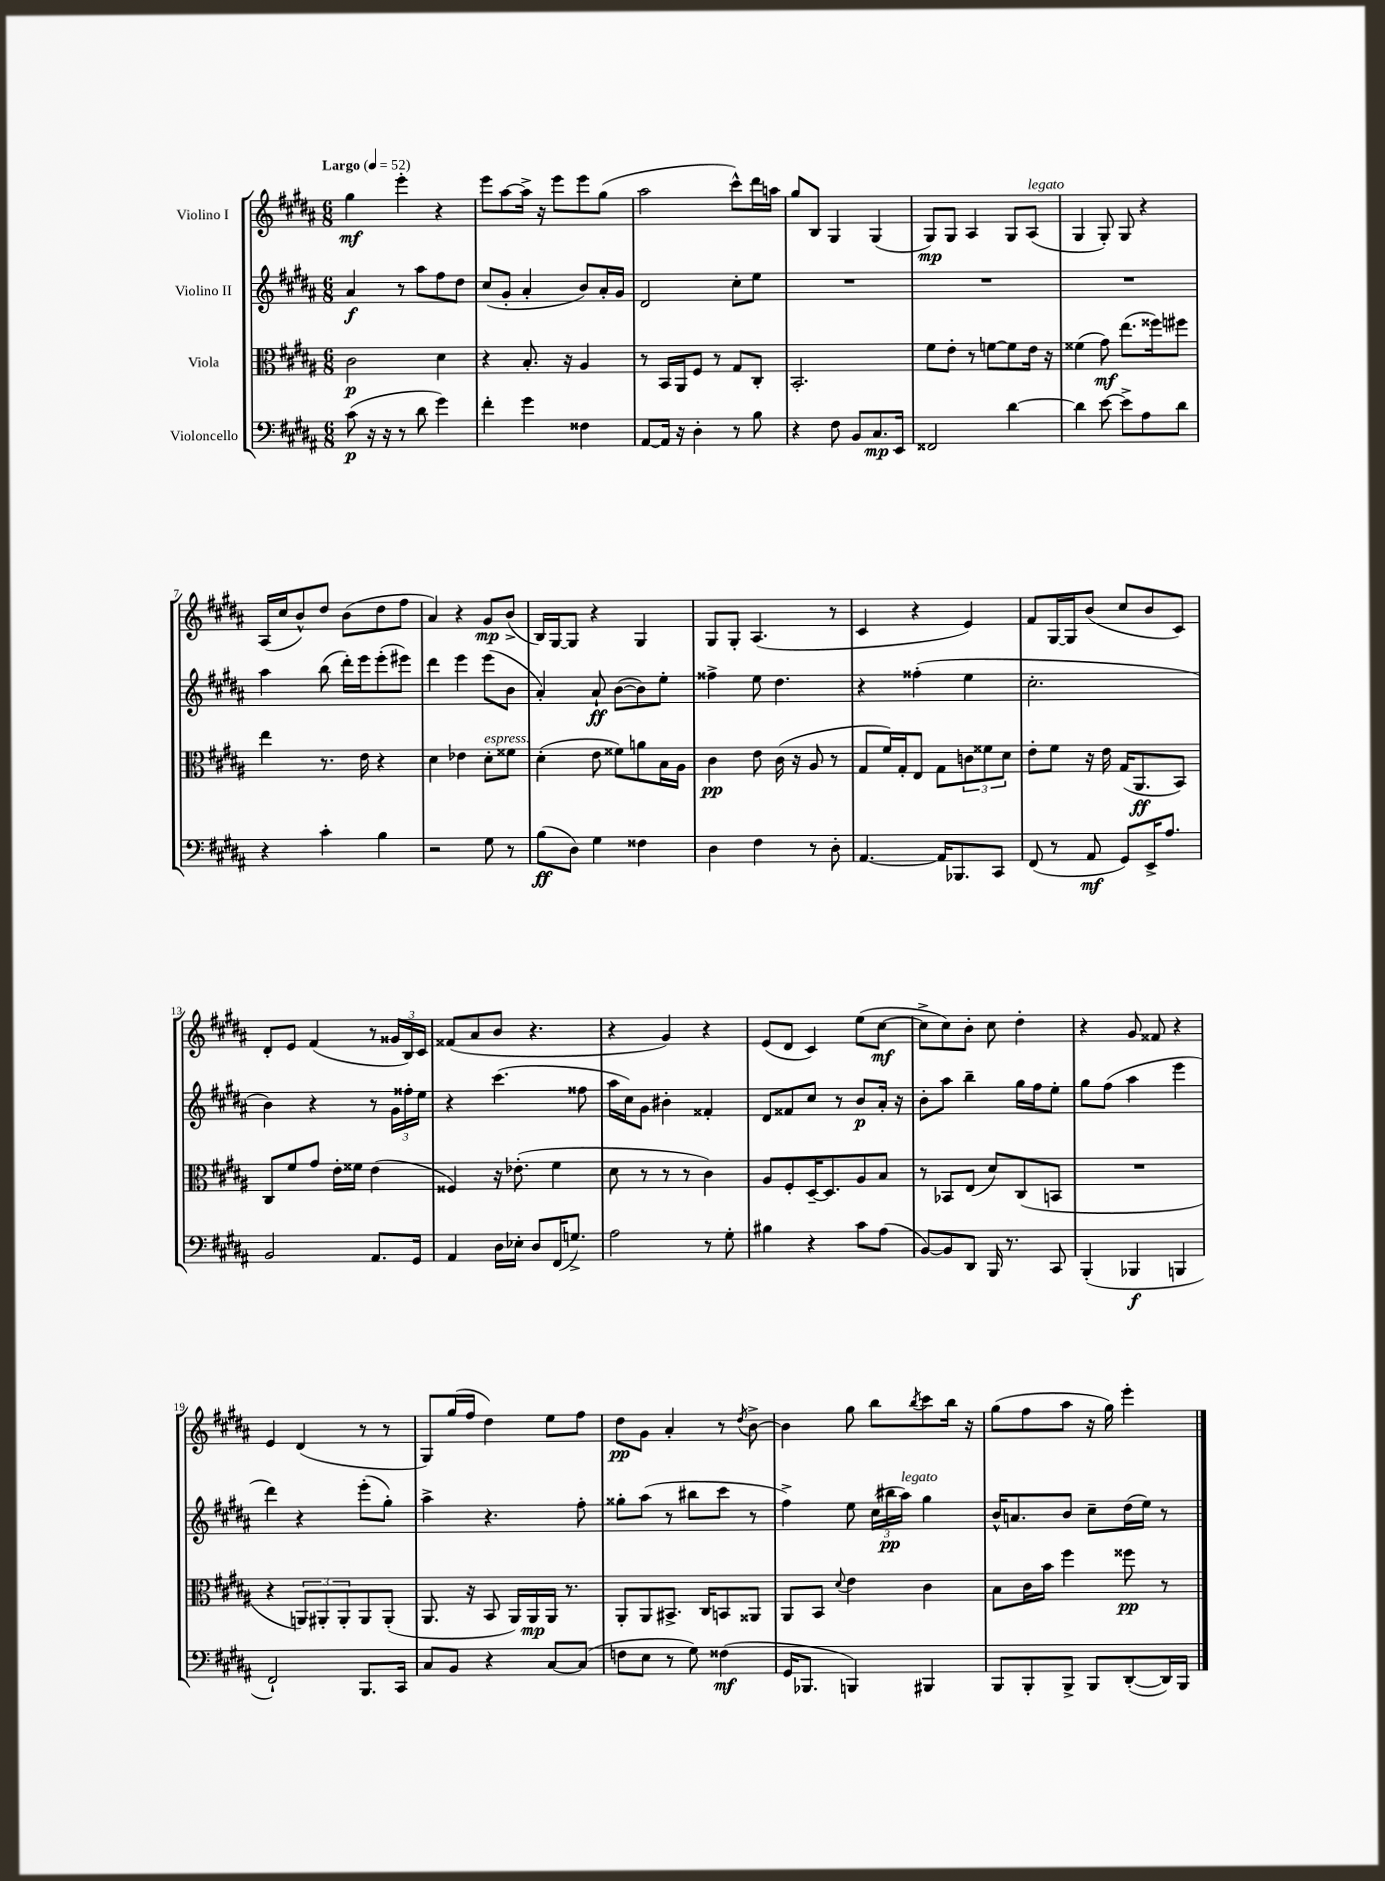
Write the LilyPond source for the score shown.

<<
\new StaffGroup <<
\new Staff = "s0" \with { instrumentName = "Violino I" } {
    \clef treble \key b \major \numericTimeSignature \time 6/8 \tempo "Largo" 4 = 52
    gis''4\mf e'''4-. r4 |
    e'''8 ais''8~ ais''16-> r16 e'''8 e'''8 gis''8( |
    ais''2 cis'''8-^) dis'''16 a''16 |
    gis''8 b8 gis4 gis4( |
    gis8\mp) gis8 ais4 gis8 ais8^\markup { \italic "legato" }( |
    gis4 gis8-.) gis8 r4 |
    ais16( cis''16 b'8-^) dis''8 b'8( dis''8 fis''8 |
    ais'4) r4 gis'8\mp b'8->( |
    b16) gis16~ gis8 r4 gis4 |
    gis8 gis8-. ais4.( r8 |
    cis'4 r4 e'4) |
    fis'8 gis16~ gis16 b'8( cis''8 b'8 cis'8) |
    dis'8-. e'8 fis'4( r8 \tuplet 3/2 { gisis'16 b16) cis'16 } |
    fisis'8( ais'8 b'8 r4. |
    r4 gis'4) r4 |
    e'8( dis'8 cis'4) e''8( cis''8~\mf |
    cis''8-> cis''8) b'8-. cis''8 dis''4-. |
    r4 gis'8 fisis'8 r4 |
    e'4 dis'4( r8 r8 |
    gis8) gis''16( fis''16 dis''4) e''8 fis''8 |
    dis''8\pp gis'8 ais'4-. r8 \acciaccatura { dis''8 } b'8~-> |
    b'4 gis''8 b''8 \acciaccatura { b''8 } cis'''8 b''16 r16 |
    gis''8( fis''8 ais''8 r16 gis''16) e'''4-. \bar "|." |
}
\new Staff = "s1" \with { instrumentName = "Violino II" } {
    \clef treble \key b \major \numericTimeSignature \time 6/8
    ais'4\f r8 ais''8 fis''8 dis''8 |
    cis''8( gis'8-. ais'4-. b'8) ais'16-. gis'16 |
    dis'2 cis''8-. e''8 |
    R2. |
    R2. |
    R2. |
    ais''4 b''8( dis'''16-.) e'''16 e'''8-.( eis'''8) |
    dis'''4 e'''4 e'''8( b'8 |
    ais'4-.) ais'8-!\ff b'8~( b'8) e''8-. |
    fisis''4-> e''8 dis''4. |
    r4 fisis''4-.( e''4 |
    cis''2.-. |
    b'4) r4 r8 \tuplet 3/2 { gis'16 fisis''16-. e''16 } |
    r4 cis'''4.( fisis''8 |
    ais''16 cis''16) gis'8 bis'4-. fisis'4-. |
    dis'8 fisis'8 cis''8 r8 b'8\p ais'16-. r16 |
    b'8-. ais''8 b''4-- gis''16 fis''16 e''8-. |
    gis''8 fis''8( ais''4 e'''4 |
    dis'''4) r4 e'''8-.( gis''8-.) |
    ais''4-> r4. fis''8-. |
    gisis''8-. ais''8( r8 bis''8 cis'''8 r8 |
    fis''4->) e''8 \tuplet 3/2 { cis''16( bis''16\pp ais''16^\markup { \italic "legato" }) } gis''4 |
    b'16-^ a'8. b'8 cis''8-- dis''16( e''16) r8 \bar "|." |
}
\new Staff = "s2" \with { instrumentName = "Viola" } {
    \clef alto \key b \major \numericTimeSignature \time 6/8
    cis'2\p dis'4 |
    r4 b8.-. r16 ais4 |
    r8 b,16 ais,16 fis8 r8 gis8 cis8-. |
    b,2.-. |
    fis'8 e'8-. r8 f'8~ f'8 e'16 r16 |
    fisis'4( gis'8\mf) e''8.( fisis''16) fis''8 |
    e''4 r8. e'16 r4 |
    dis'4 ees'4 dis'8-.^\markup { \italic "espress." } fisis'8 |
    dis'4-.( e'8 fisis'8) a'8 b16 ais16 |
    cis'4\pp e'8 cis'16( r16 ais8 r8 |
    gis8 fis'16) gis16-. e8 gis8 \tuplet 3/2 { c'8 fisis'8 dis'8 } |
    e'8-. fis'8 r16 e'16 gis16( ais,8.\ff b,8) |
    cis8 fis'8 gis'8 e'16-. fisis'16 e'4( |
    fisis4) r16 ees'8.-.( fis'4 |
    dis'8 r8 r8 r8 cis'4) |
    ais8 fis8-. dis16~-- dis8. ais8 b8 |
    r8 bes,8 e8( dis'8) cis8( b,8 |
    R2. |
    r4 \tuplet 3/2 { a,8) ais,8-. ais,8-. } ais,8 ais,8-.( |
    ais,8. r16 b,8 ais,16) ais,16\mp ais,16 r8. |
    ais,8-. ais,8 bis,8.-> cis16 b,8 aisis,8 |
    ais,8 b,8 \appoggiatura { dis'8 } e'4 cis'4 |
    b8 cis'16 b'16 fis''4 fisis''8\pp r8 \bar "|." |
}
\new Staff = "s3" \with { instrumentName = "Violoncello" } {
    \clef bass \key b \major \numericTimeSignature \time 6/8
    cis'8\p( r16 r16 r8 dis'8 gis'4) |
    fis'4-. gis'4 fisis4 |
    ais,8~ ais,16 r16 dis4-. r8 b8 |
    r4 fis8 b,8 cis8.\mp e,16 |
    fisis,2 dis'4~ |
    dis'4 e'8~ e'8-> ais8 dis'8 |
    r4 cis'4-. b4 |
    r2 gis8 r8 |
    b8\ff( dis8) gis4 fisis4 |
    dis4 fis4 r8 dis8-. |
    ais,4.~ ais,16 bes,,8. cis,8 |
    fis,8( r8 ais,8\mf gis,8) e,16-> ais8. |
    b,2 ais,8. gis,16 |
    ais,4 dis16 ees16-. dis8 fis,16( g8.->) |
    ais2 r8 gis8-. |
    bis4 r4 cis'8 ais8( |
    b,8~) b,8 dis,8 b,,16 r8. cis,8 |
    b,,4-.( bes,,4\f b,,4 |
    fis,2-!) b,,8. cis,16 |
    cis8 b,8 r4 cis8~ cis8( |
    f8 e8 r8 gis8) fisis4\mf( |
    gis,16 bes,,8. b,,4) bis,,4 |
    b,,8 b,,8-. b,,8-> b,,8 dis,8~-.( dis,16) b,,16 \bar "|." |
}
>>
>>
